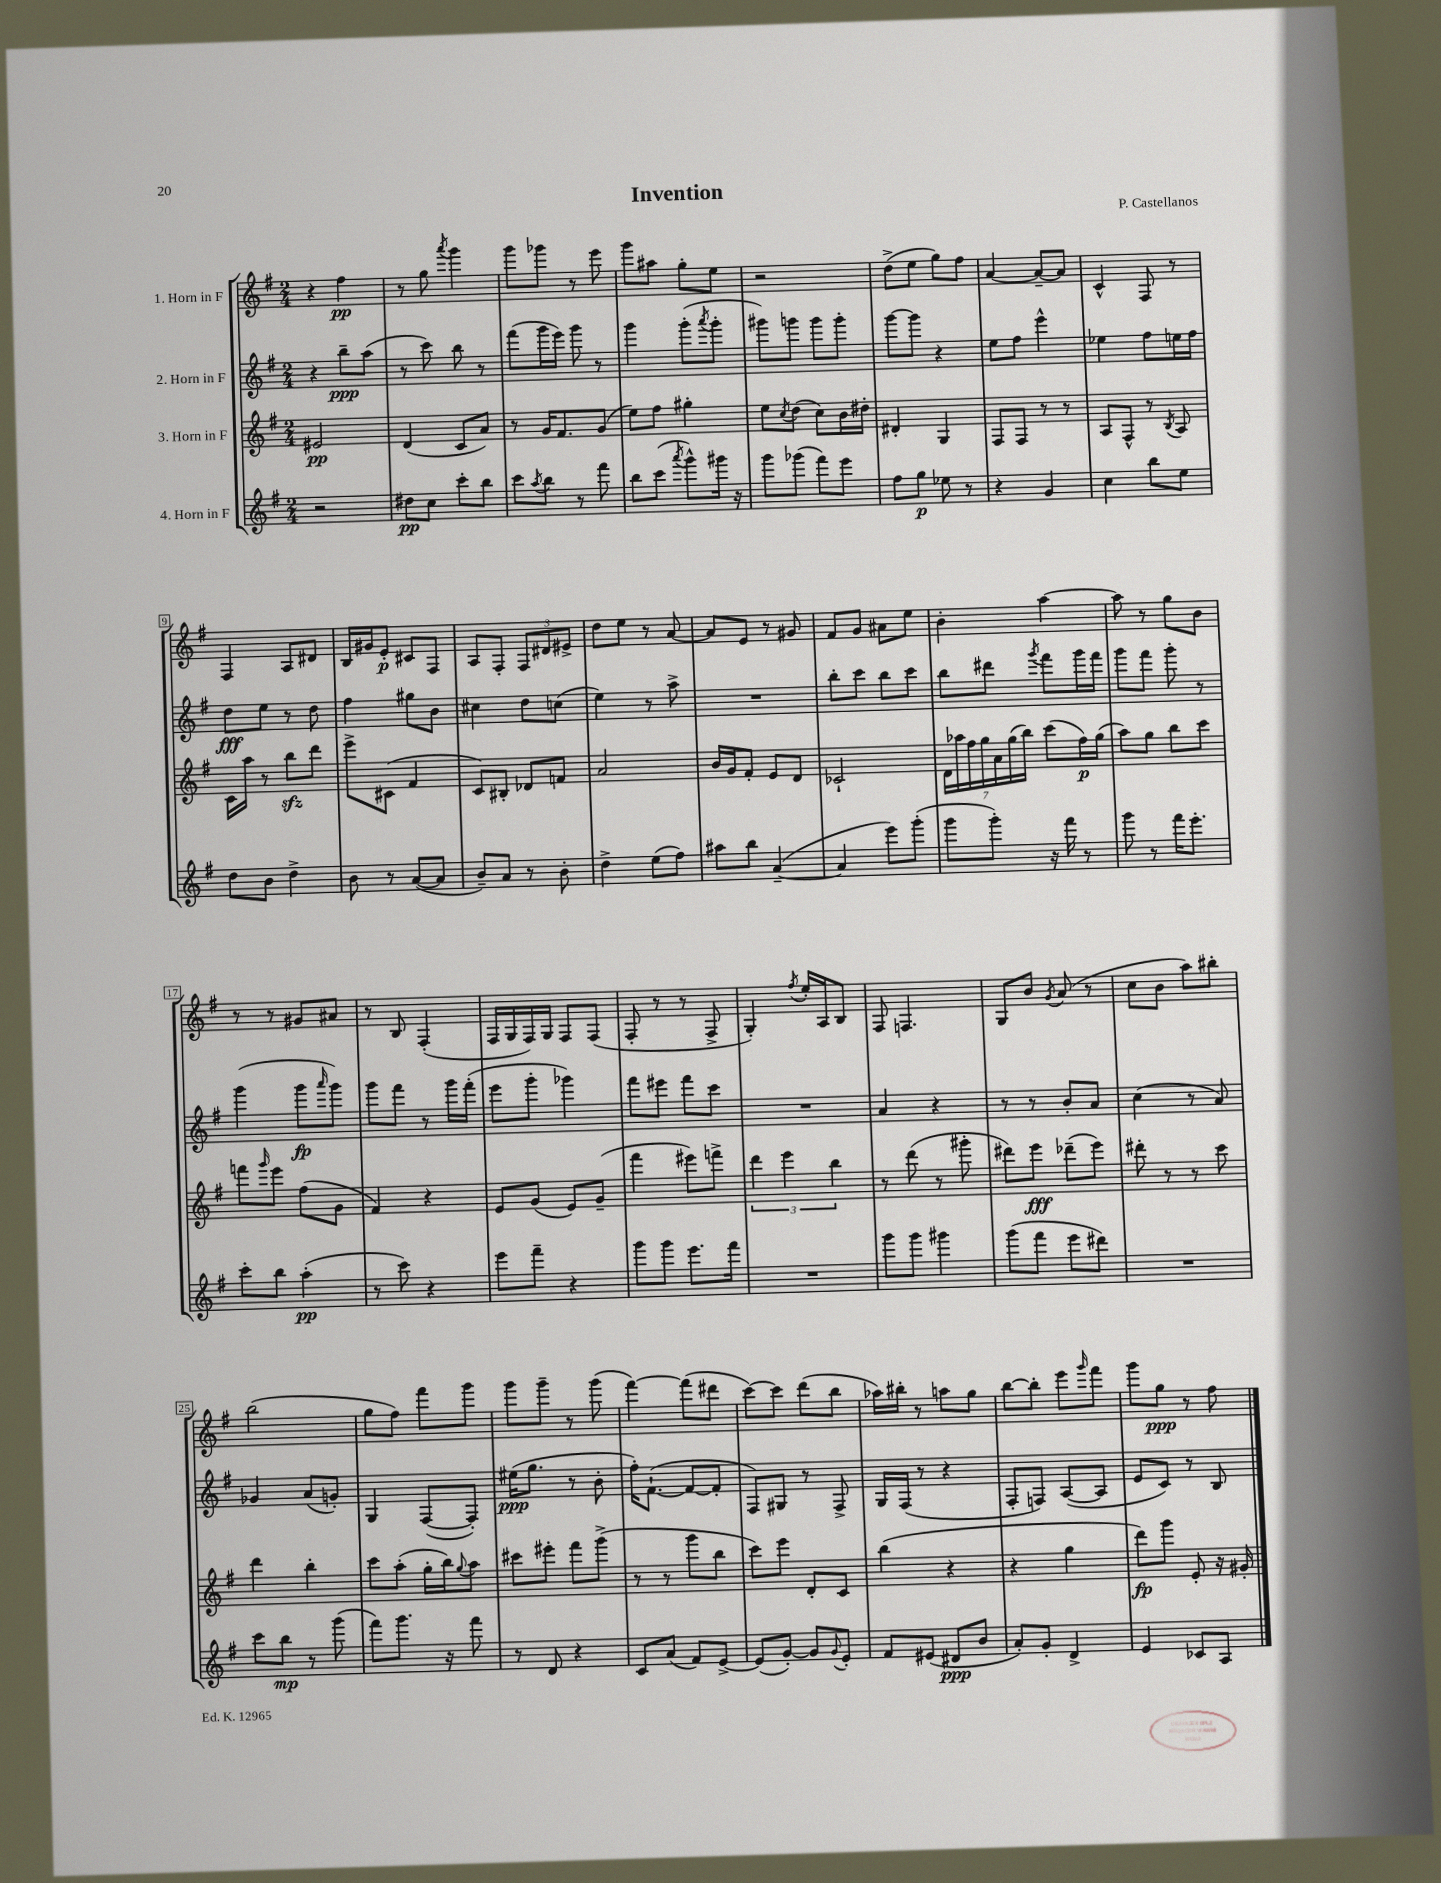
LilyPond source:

\header { title = "Invention" composer = "P. Castellanos" }
<<
\new StaffGroup <<
\new Staff = "s0" \with { instrumentName = "1. Horn in F" } {
    \clef treble \key g \major \numericTimeSignature \time 2/4
    r4 fis''4\pp |
    r8 g''8 \acciaccatura { a'''8 } g'''4 |
    g'''8 ges'''8 r8 e'''8 |
    g'''8 ais''8 g''8-. e''8 |
    r2 |
    d''8->( e''8 g''8) fis''8 |
    a'4~ a'8~-- a'8 |
    c'4-^ fis8 r8 |
    fis4 a8 dis'8 |
    b16 gis'16 e'8-.\p cis'8 fis8 |
    a8 fis8-. \tuplet 3/2 { fis8 dis'8 eis'8-> } |
    d''8 e''8 r8 a'8~ |
    a'8 e'8 r8 gis'8 |
    fis'8 g'8 ais'8 e''8 |
    b'4-. a''4~ |
    a''8 r8 g''8 b'8 |
    r8 r8 gis'8 ais'8 |
    r8 b8 fis4-.( |
    fis16 g16 fis16) g16 fis8 fis8( |
    fis8-. r8 r8 fis8-> |
    g4-.) \acciaccatura { fis''8 } e''16-. a16 b8 |
    fis8 f4. |
    g8 b'8 \acciaccatura { g'8 } a'8( r8 |
    c''8 b'8 a''8) bis''8-. |
    b''2( |
    g''8 fis''8) fis'''8 g'''8 |
    g'''8 g'''8-- r8 g'''8( |
    fis'''4~) fis'''8( dis'''8 |
    c'''8~) c'''8 d'''8( b''8 |
    aes''16) bis''16-. r8 a''8 g''8 |
    b''8~ b''8-. e'''8 \grace { g'''16 } fis'''8 |
    g'''8 g''8\ppp r8 fis''8 \bar "|." |
}
\new Staff = "s1" \with { instrumentName = "2. Horn in F" } {
    \clef treble \key g \major \numericTimeSignature \time 2/4
    r4 b''8--\ppp a''8( |
    r8 c'''8) b''8 r8 |
    fis'''8( g'''16 e'''16) g'''8 r8 |
    g'''4 g'''8-.( \acciaccatura { a'''8 } g'''8-. |
    gis'''8) g'''8 g'''8 g'''8-. |
    g'''8~ g'''8 r4 |
    e''8 fis''8 e'''4-^ |
    ees''4 fis''8 e''16 fis''16 |
    d''8\fff e''8 r8 d''8 |
    fis''4 gis''8 b'8 |
    cis''4 d''8 c''8( |
    e''4) r8 a''8-> |
    R2 |
    b''8-. c'''8 b''8 c'''8 |
    b''8 dis'''8 \acciaccatura { g'''8 } fis'''8 g'''16 fis'''16 |
    g'''8 fis'''8 g'''8-. r8 |
    g'''4( g'''8\fp \grace { a'''16 } g'''8) |
    g'''8 fis'''8 r8 g'''16 fis'''16-.( |
    e'''8 g'''8-. ges'''4) |
    fis'''8 eis'''8 fis'''8 c'''8 |
    R2 |
    a'4 r4 |
    r8 r8 b'8-. a'8 |
    c''4( r8 a'8) |
    ges'4 a'8( g'8-.) |
    g4 fis8~( fis8-.) |
    eis''16\ppp( g''8. r8 b'8-. |
    fis''16-.) fis'8.~-!( fis'8~ fis'8-. |
    fis8) gis8 r8 fis8-> |
    g16 fis16( r8 r4 |
    fis8-. f8) a8~( a8 |
    e'8 c'8) r8 b8 \bar "|." |
}
\new Staff = "s2" \with { instrumentName = "3. Horn in F" } {
    \clef treble \key g \major \numericTimeSignature \time 2/4
    eis'2\pp |
    d'4( c'8 a'8) |
    r8 g'16 fis'8. g'8( |
    e''8) fis''8 gis''4-. |
    e''8 \acciaccatura { c''8 } d''8( c''8) b'16 dis''16-. |
    dis'4-. g4 |
    fis8 fis8 r8 r8 |
    a8 fis8-^ r8 \acciaccatura { b8 } a8 |
    c'16 a''16 r8 b''8\sfz d'''8 |
    e'''8-> cis'8( fis'4 |
    c'8) bis8-. des'8 f'8 |
    a'2 |
    b'16 g'16 fis'8-. e'8 d'8 |
    ces'2-! |
    \tuplet 7/4 { d'16 aes''16 fis''16 g''16 a'16 g''16( b''16) } c'''8( fis''16\p) g''16( |
    a''8) g''8 b''8 c'''8 |
    f'''8 \grace { g'''16 } e'''8 fis''8( g'8 |
    fis'4) r4 |
    e'8 g'8( e'8) g'8--( |
    fis'''4 eis'''8) f'''8-> |
    \tuplet 3/2 { d'''4 e'''4 b''4 } |
    r8 d'''8( r8 gis'''8-. |
    dis'''8) e'''8\fff des'''8--( e'''8) |
    dis'''8-. r8 r8 c'''8 |
    d'''4 b''4-. |
    c'''8 a''8-.( g''16-. b''16) \appoggiatura { g''8 } a''8 |
    cis'''8 eis'''8-. fis'''8 g'''8->( |
    r8 r8 g'''8 b''8 |
    c'''8) e'''8 d'8-. c'8 |
    b''4( r4 |
    r4 g''4 |
    d'''8\fp) g'''8 e'8-. r16 gis'16-. \bar "|." |
}
\new Staff = "s3" \with { instrumentName = "4. Horn in F" } {
    \clef treble \key g \major \numericTimeSignature \time 2/4
    r2 |
    dis''8\pp c''8 c'''8-. b''8 |
    c'''8 \acciaccatura { a''8 } b''8 r8 fis'''8 |
    b''8 c'''8( \acciaccatura { a'''8 } g'''8-^) gis'''16 r16 |
    g'''8 ges'''8( fis'''8) e'''8 |
    fis''8 g''8\p ees''8 r8 |
    r4 g'4 |
    c''4 b''8 e''8 |
    d''8 b'8 d''4-> |
    b'8 r8 a'8~( a'8 |
    b'8--) a'8 r8 b'8-. |
    d''4-> e''8( fis''8) |
    ais''8 b''8 a'4~--( |
    a'4 e'''8) g'''8-.( |
    g'''8 g'''8-.) r16 fis'''16 r8 |
    g'''8 r8 fis'''16 e'''8.-. |
    c'''8-. b''8 a''4-.\pp( |
    r8 c'''8) r4 |
    e'''8 fis'''8-- r4 |
    g'''8 g'''8 e'''8. fis'''16 |
    R2 |
    g'''8 g'''8 gis'''4 |
    g'''8( fis'''8 e'''8 dis'''8) |
    R2 |
    c'''8 b''8\mp r8 g'''8( |
    fis'''8) g'''8. r16 fis'''8 |
    r8 d'8 r4 |
    c'8 a'8( fis'8) e'8~-> |
    e'8( g'8~-.) g'8 \appoggiatura { g'8 } e'8-. |
    fis'8 eis'8( dis'8\ppp b'8 |
    a'8-.) g'8-. d'4-> |
    e'4 ces'8 a8 \bar "|." |
}
>>
>>
\layout { \context { \Score \override BarNumber.stencil = #(make-stencil-boxer 0.1 0.3 ly:text-interface::print) } }
